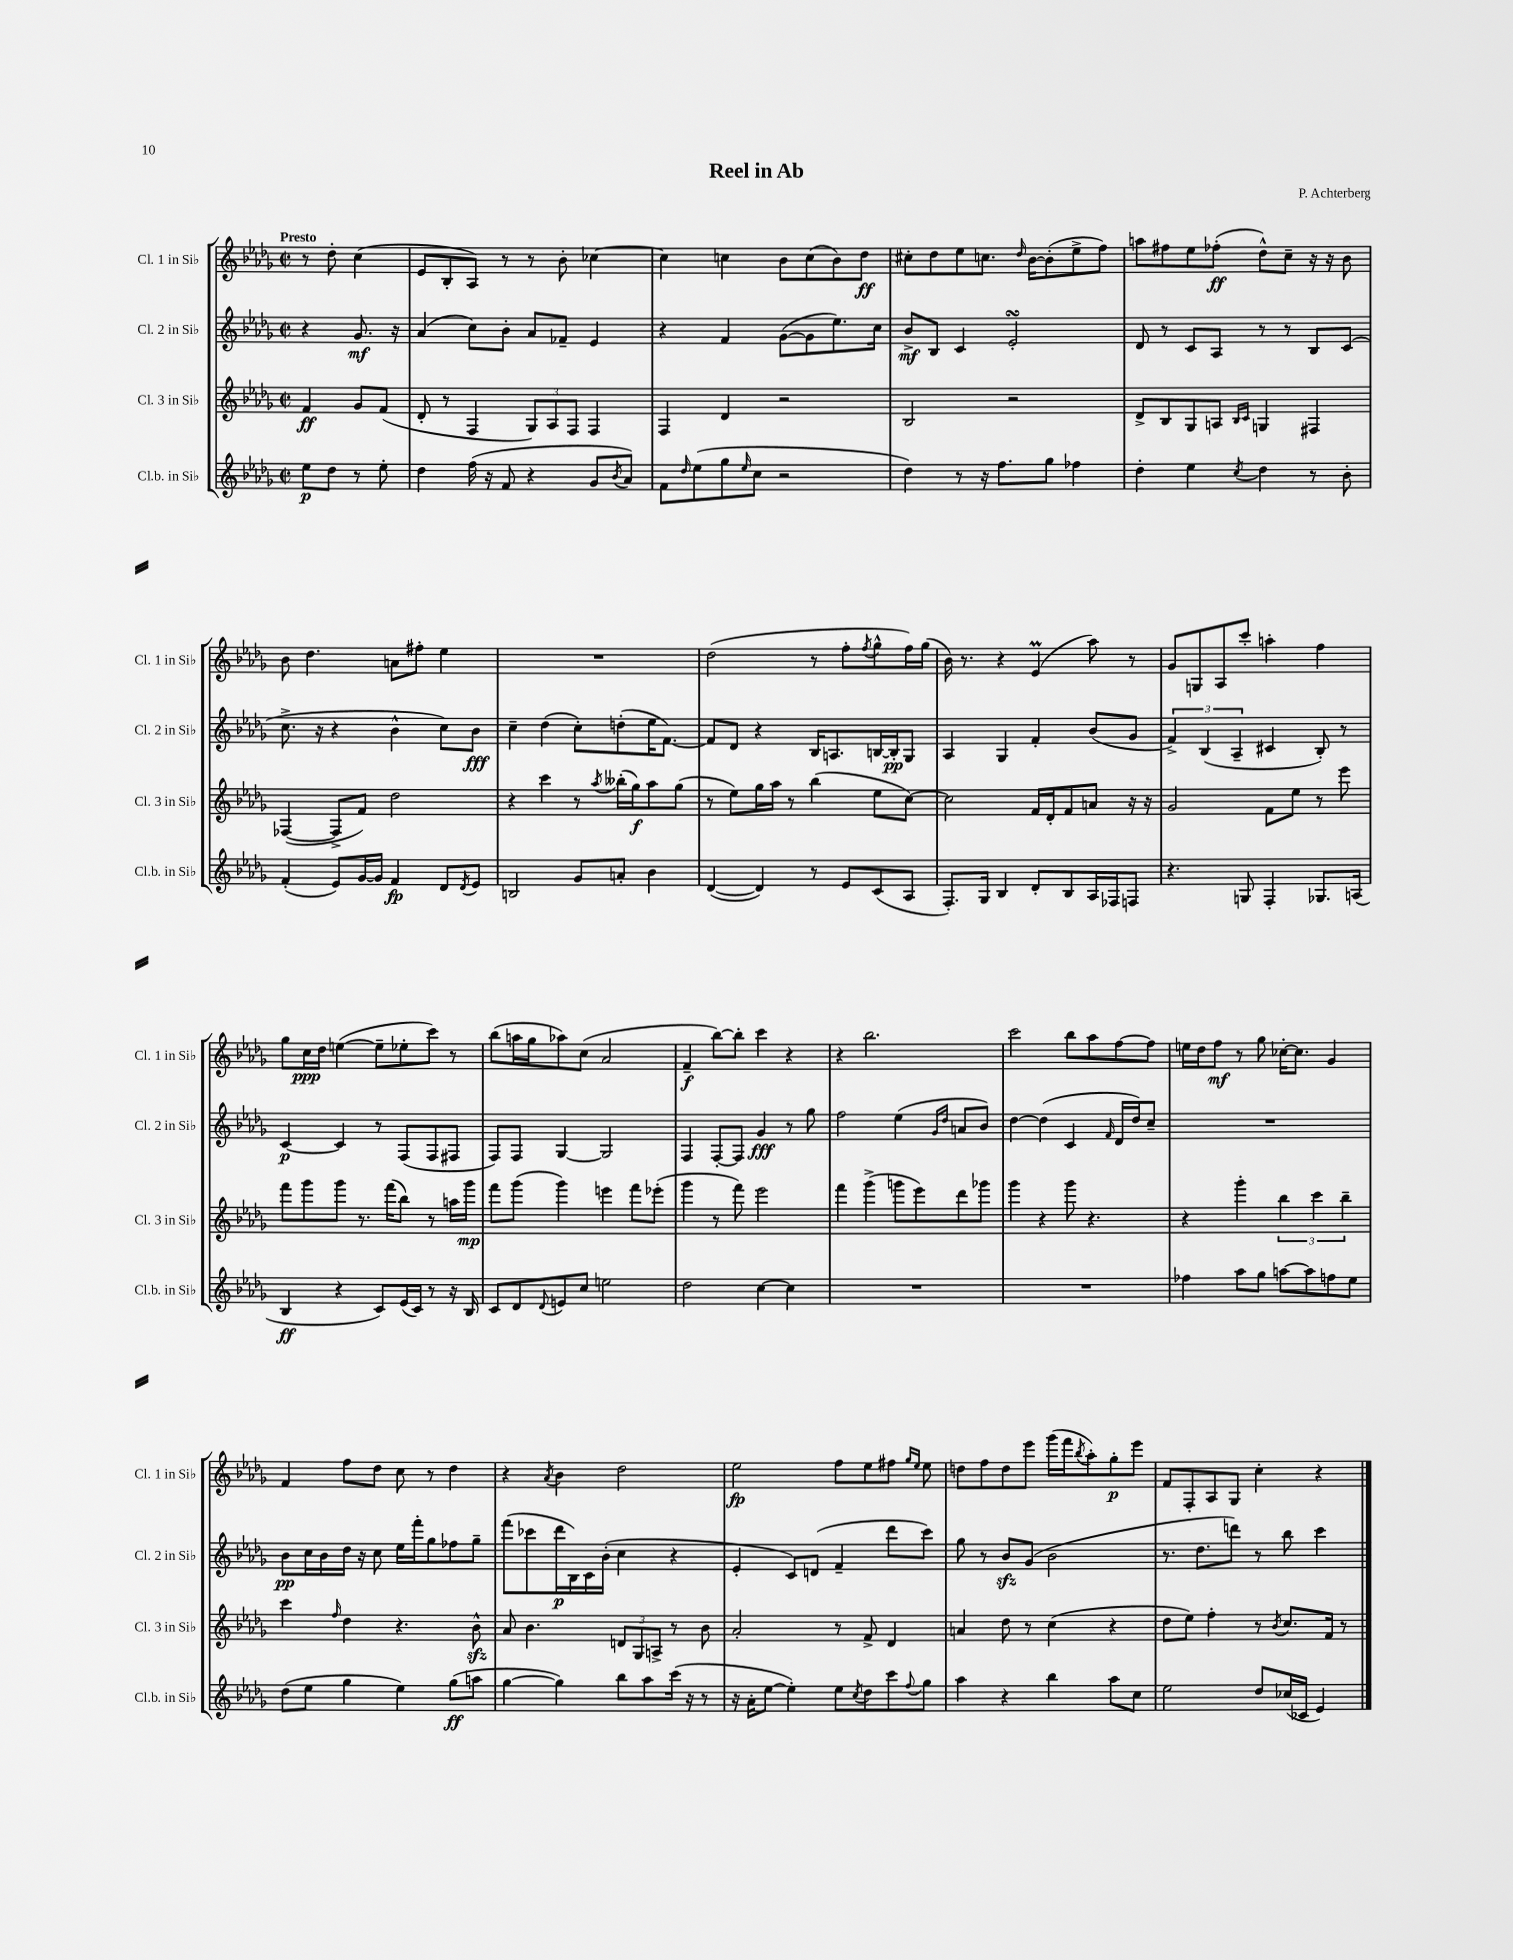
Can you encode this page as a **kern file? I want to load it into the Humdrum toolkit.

**kern	**dynam	**kern	**dynam	**kern	**dynam	**kern	**dynam
*part4	*part4	*part3	*part3	*part2	*part2	*part1	*part1
*staff4	*staff4	*staff3	*staff3	*staff2	*staff2	*staff1	*staff1
*I"Cl.b. in Si♭	*	*I"Cl. 3 in Si♭	*	*I"Cl. 2 in Si♭	*	*I"Cl. 1 in Si♭	*
*I'Cl.b. in Si♭	*	*I'Cl. 3 in Si♭	*	*I'Cl. 2 in Si♭	*	*I'Cl. 1 in Si♭	*
*clefG2	*	*clefG2	*	*clefG2	*	*clefG2	*
*k[b-e-a-d-g-]	*	*k[b-e-a-d-g-]	*	*k[b-e-a-d-g-]	*	*k[b-e-a-d-g-]	*
*M2/2	*	*M2/2	*	*M2/2	*	*M2/2	*
*met(c|)	*	*met(c|)	*	*met(c|)	*	*met(c|)	*
=	=	=	=	=	=	=	=
!	!	!	!	!	!	!LO:TX:a:B:t=Presto	!
8ee-\L	p	4f/	ff	4r	.	8r	.
8dd-\J	.	.	.	.	.	8dd-'\	.
8r	.	8g-/L	.	8.g-/	mf	(4cc\	.
8ee-'\	.	(8f/J	.	.	.	.	.
.	.	.	.	16r	.	.	.
=1	=1	=1	=1	=1	=1	=1	=1
4dd-\	.	8d-'/	.	(4a-/	.	8e-/L	.
.	.	8r	.	.	.	8B-'/	.
(16ff\	.	4F/	.	8cc\L)	.	8A-/J)	.
16r	.	.	.	.	.	.	.
8f/	.	.	.	8b-'\J	.	8r	.
4r	.	12G-/L)	.	8a-/L	.	8r	.
.	.	12A-/	.	.	.	.	.
.	.	.	.	8f-X~/J	.	8b-'\	.
.	.	12F/J	.	.	.	.	.
8g-/L	.	4F/	.	4e-/	.	[4cc-X\	.
8qb-/	.	.	.	.	.	.	.
8a-/J)	.	.	.	.	.	.	.
=2	=2	=2	=2	=2	=2	=2	=2
8f\L	.	4F/	.	4r	.	4cc-\]	.
16qqdd-/	.	.	.	.	.	.	.
(8ee-\	.	.	.	.	.	.	.
8gg-\	.	4d-/	.	4f/	.	4ccn\	.
16qqee-/	.	.	.	.	.	.	.
8cc\J	.	.	.	.	.	.	.
2r	.	2r	.	([8g-\L	.	8b-\L	.
.	.	.	.	8g-\]	.	(8cc\	.
.	.	.	.	8.ee-\)	.	8b-\)	.
.	.	.	.	.	.	8dd-\J	ff
.	.	.	.	16cc\Jk	.	.	.
=3	=3	=3	=3	=3	=3	=3	=3
4dd-\)	.	2B-/	.	8b-^/L	mf	8cc#X'\L	.
.	.	.	.	8B-/J	.	8dd-\	.
8r	.	.	.	4c/	.	8ee-\	.
16r	.	.	.	.	.	8.ccn\J	.
8.ff\L	.	.	.	.	.	.	.
.	.	2r	.	2e-sSSS'/	.	.	.
.	.	.	.	.	.	16qqdd-/	.
.	.	.	.	.	.	[16b-\KL	.
8gg-\J	.	.	.	.	.	(8b-'\]	.
4ff-X\	.	.	.	.	.	8ee-^\	.
.	.	.	.	.	.	8ff\J)	.
=4	=4	=4	=4	=4	=4	=4	=4
4dd-'\	.	8d-^/L	.	8d-/	.	8aan\L	.
.	.	8B-/	.	8r	.	8ff#X\	.
4ee-\	.	8G-/	.	8c/L	.	8ee-\	.
.	.	8An/J	.	8A-/J	.	(8ff-X'\J	ff
.	.	16qqB-/LL	.	.	.	.	.
8qcc/	.	16qqc/JJ	.	.	.	.	.
4dd-\	.	4Gn/	.	8r	.	8dd-^^\L)	.
.	.	.	.	8r	.	8cc~\J	.
8r	.	4F#X/	.	8B-/L	.	16r	.
.	.	.	.	.	.	16r	.
8b-'\	.	.	.	(8c/J	.	8b-\	.
!!LO:LB:g=z
=5	=5	=5	=5	=5	=5	=5	=5
(4f'/	.	([4F-X/	.	8.cc^\	.	8b-\	.
.	.	.	.	.	.	4.dd-\	.
.	.	.	.	16r	.	.	.
8e-/L)	.	8F-^/L]	.	4r	.	.	.
[16g-/L	.	8f/J)	.	.	.	.	.
16g-/JJ]	.	.	.	.	.	.	.
4f/	fp	2dd-\	.	4b-^^\	.	8an\L	.
.	.	.	.	.	.	8ff#X'\J	.
8d-/L	.	.	.	8cc\L)	.	4ee-\	.
8qd-/	.	.	.	.	.	.	.
8e-/J	.	.	.	8b-\J	fff	.	.
=6	=6	=6	=6	=6	=6	=6	=6
2Bn/	.	4r	.	4cc~\	.	1r	.
.	.	4ccc\	.	(4dd-\	.	.	.
8g-/L	.	8r	.	8cc'\L)	.	.	.
.	.	8qaa-/	.	.	.	.	.
8an'/J	.	(16bb--X'\LL	.	(8ddn'\	.	.	.
.	.	16gg-\J)	f	.	.	.	.
4b-\	.	8aa-\	.	16ee-\K	.	.	.
.	.	.	.	[8.f\J)	.	.	.
.	.	(8gg-\J	.	.	.	.	.
=7	=7	=7	=7	=7	=7	=7	=7
([4d-/	.	8r	.	8f/L]	.	(2dd-\	.
.	.	8ee-\L)	.	8d-/J	.	.	.
4d-/])	.	16gg-\L	.	4r	.	.	.
.	.	16aa-\JJ	.	.	.	.	.
.	.	8r	.	.	.	.	.
8r	.	(4bb-\	.	16B-/KL	.	8r	.
.	.	.	.	8.An/	.	.	.
8e-/L	.	.	.	.	.	8ff'\L	.
.	.	.	.	.	.	8qff/	.
(8c/	.	8ee-\L	.	[16Bn/L	.	8gg-^^\	.
.	.	.	.	16B'/J]	pp	.	.
8A-/J	.	[8cc\J)	.	8G-/J	.	16ff\L)	.
.	.	.	.	.	.	(16gg-\JJ	.
=8	=8	=8	=8	=8	=8	=8	=8
8.F'/L)	.	2cc\]	.	4A-/	.	16b-\)	.
.	.	.	.	.	.	8.r	.
16G-/Jk	.	.	.	.	.	.	.
4B-/	.	.	.	4G-/	.	4r	.
8d-'/L	.	16f/LL	.	4f'/	.	(4e-M/	.
.	.	16d-'/J	.	.	.	.	.
8B-/	.	8f/	.	.	.	.	.
16A-/L	.	8an/J	.	(8b-/L	.	8aa-\)	.
16F-X/J	.	.	.	.	.	.	.
8Fn/J	.	16r	.	8g-/J	.	8r	.
.	.	16r	.	.	.	.	.
=9	=9	=9	=9	=9	=9	=9	=9
4.r	.	2g-/	.	6f^/)	.	8g-/L	.
.	.	.	.	.	.	8Gn/	.
.	.	.	.	(6B-/	.	.	.
.	.	.	.	.	.	8A-/	.
.	.	.	.	6A-~/	.	.	.
8Gn/	.	.	.	.	.	8ccc'/J	.
4F'/	.	8f\L	.	4c#X/	.	4aan'\	.
.	.	8ee-\J	.	.	.	.	.
8.G-X/L	.	8r	.	8B-'/)	.	4ff\	.
.	.	8eee-\	.	8r	.	.	.
(16An/Jk	.	.	.	.	.	.	.
!!LO:LB:g=z
=10	=10	=10	=10	=10	=10	=10	=10
4B-/	ff	8fff\L	.	[4c/	p	8gg-\L	.
.	.	8ggg-\	.	.	.	16cc\L	ppp
.	.	.	.	.	.	16dd-\JJ	.
4r	.	8ggg-\J	.	4c/]	.	([4een\	.
.	.	8.r	.	.	.	.	.
8c/L)	.	.	.	8r	.	8ee~\L]	.
.	.	(16fff\KL	.	.	.	.	.
(16e-/L	.	8bb-\J)	.	(8F/L	.	8ee-X'\	.
16c/JJ)	.	.	.	.	.	.	.
8r	.	8r	.	8F/	.	8ccc\J)	.
16r	.	16aan\LL	.	8F#X/J	.	8r	.
16B-/	.	16ggg-\JJ	mp	.	.	.	.
=11	=11	=11	=11	=11	=11	=11	=11
8c/L	.	8fff\L	.	8F/L)	.	(8bb-\L	.
8d-/	.	(8ggg-\J	.	8F/J	.	16aan\L	.
.	.	.	.	.	.	16gg-\J	.
8qqd-/	.	.	.	.	.	.	.
8en/	.	4ggg-\)	.	[4G-/	.	8aa-X\)	.
8cc/J	.	.	.	.	.	(8cc\J	.
2een\	.	4eeen\	.	2G-/]	.	2a-/	.
.	.	8fff\L	.	.	.	.	.
.	.	(8eee-X'\J	.	.	.	.	.
=12	=12	=12	=12	=12	=12	=12	=12
2dd-\	.	4ggg-\	.	4F/	.	4f~/	f
.	.	8r	.	[8F'/L	.	[8bb-\L)	.
.	.	8fff\)	.	8F/J]	.	8bb-'\J]	.
[4cc\	.	2eee-\	.	4g-/	fff	4ccc\	.
4cc\]	.	.	.	8r	.	4r	.
.	.	.	.	8gg-\	.	.	.
=13	=13	=13	=13	=13	=13	=13	=13
1r	.	4fff\	.	2ff\	.	4r	.
.	.	(4ggg-^\	.	.	.	2.bb-\	.
.	.	8gggn\L	.	(4ee-\	.	.	.
.	.	8eee-\)	.	.	.	.	.
.	.	.	.	16qqg-/LL	.	.	.
.	.	.	.	16qqdd-/JJ	.	.	.
.	.	8ddd-\	.	8an/L	.	.	.
.	.	8ggg-X\J	.	8b-/J)	.	.	.
=14	=14	=14	=14	=14	=14	=14	=14
1r	.	4ggg-\	.	[4dd-\	.	2ccc\	.
.	.	4r	.	(4dd-\]	.	.	.
.	.	8ggg-\	.	4c/	.	8bb-\L	.
.	.	4.r	.	.	.	8aa-\	.
.	.	.	.	16qqf/	.	.	.
.	.	.	.	16d-/LL	.	[8ff\	.
.	.	.	.	16dd-/J)	.	.	.
.	.	.	.	8cc~/J	.	8ff\J]	.
=15	=15	=15	=15	=15	=15	=15	=15
4ff-X\	.	4r	.	1r	.	16een\LL	.
.	.	.	.	.	.	16dd-\J	.
.	.	.	.	.	.	8ff\J	mf
8aa-\L	.	4ggg-'\	.	.	.	8r	.
8gg-\J	.	.	.	.	.	8gg-\	.
[8aan\L	.	6bb-\	.	.	.	[16cc-X'\KL	.
.	.	.	.	.	.	8.cc-\J]	.
8aa\]	.	.	.	.	.	.	.
.	.	6ccc\	.	.	.	.	.
8ffn\	.	.	.	.	.	4g-/	.
.	.	6bb-~\	.	.	.	.	.
8ee-\J	.	.	.	.	.	.	.
!!LO:LB:g=z
=16	=16	=16	=16	=16	=16	=16	=16
(8dd-\L	.	4ccc\	.	8b-\L	pp	4f/	.
8ee-\J	.	.	.	16cc\L	.	.	.
.	.	.	.	16b-\	.	.	.
.	.	16qqff/	.	.	.	.	.
4gg-\	.	4dd-\	.	16dd-\JJ	.	8ff\L	.
.	.	.	.	16r	.	.	.
.	.	.	.	8cc\	.	8dd-\J	.
4ee-\)	.	4.r	.	16ee-\LL	.	8cc\	.
.	.	.	.	16fff'\J	.	.	.
.	.	.	.	8gg-\	.	8r	.
(8gg-\L	ff	.	.	8ff-X\	.	4dd-\	.
8aan\J	.	8b-zz^^\	.	8gg-~\J	.	.	.
=17	=17	=17	=17	=17	=17	=17	=17
[4gg-\	.	8a-/	.	(8fff\L	.	4r	.
.	.	4.b-\	.	8ccc-X\	.	.	.
.	.	.	.	.	.	8qa-/	.
4gg-\])	.	.	.	16ddd-\L	p	4b-\	.
.	.	.	.	16B-\)	.	.	.
.	.	.	.	16c\	.	.	.
.	.	.	.	(16b-'\JJ	.	.	.
8bb-\L	.	12dn/L	.	4cc\	.	2dd-\	.
.	.	12G-/	.	.	.	.	.
8aa-\	.	.	.	.	.	.	.
.	.	12An^/J	.	.	.	.	.
(16ccc\Jk	.	8r	.	4r	.	.	.
16r	.	.	.	.	.	.	.
8r	.	8b-\	.	.	.	.	.
=18	=18	=18	=18	=18	=18	=18	=18
16r	.	2a-'/	.	4e-'/	.	2ee-\	fp
16a-'\KL	.	.	.	.	.	.	.
[8ee-\J	.	.	.	.	.	.	.
4ee-'\])	.	.	.	8c/L)	.	.	.
.	.	.	.	(8dn/J	.	.	.
8ee-\L	.	8r	.	4f~/	.	8ff\L	.
8qcc/	.	.	.	.	.	.	.
8dd-\	.	8f^/	.	.	.	8ee-\	.
8ccc\	.	4d-/	.	8ddd-\L	.	8ff#X\J	.
.	.	.	.	.	.	16qqgg-/LL	.
8qqff/	.	.	.	.	.	16qqee-/JJ	.
8gg-\J	.	.	.	8ccc\J)	.	8ee-\	.
=19	=19	=19	=19	=19	=19	=19	=19
4aa-\	.	4an/	.	8gg-\	.	8ddn\L	.
.	.	.	.	8r	.	8ff\	.
4r	.	8dd-\	.	8b-zz/L	.	8dd\	.
.	.	8r	.	(8g-/J	.	8eee-\J	.
4bb-\	.	(4cc\	.	2b-\	.	(16ggg-\LL	.
.	.	.	.	.	.	16fff\J	.
.	.	.	.	.	.	8qbb-/	.
.	.	.	.	.	.	8aa-'\)	.
8aa-\L	.	4r	.	.	.	8gg-'\	p
8cc\J	.	.	.	.	.	8eee-\J	.
=20	=20	=20	=20	=20	=20	=20	=20
2ee-\	.	8dd-\L	.	8.r	.	8f/L	.
.	.	8ee-\J)	.	.	.	8F'/	.
.	.	.	.	8.dd-\L	.	.	.
.	.	4ff'\	.	.	.	8A-/	.
.	.	.	.	8dddn\J)	.	8G-/J	.
8dd-/L	.	8r	.	8r	.	4cc'\	.
.	.	8qb-/	.	.	.	.	.
(16cc-X/L	.	8.cc/L	.	8bb-\	.	.	.
16c-X/JJ	.	.	.	.	.	.	.
4e-/)	.	.	.	4ccc\	.	4r	.
.	.	16f/Jk	.	.	.	.	.
.	.	8r	.	.	.	.	.
==	==	==	==	==	==	==	==
*-	*-	*-	*-	*-	*-	*-	*-
